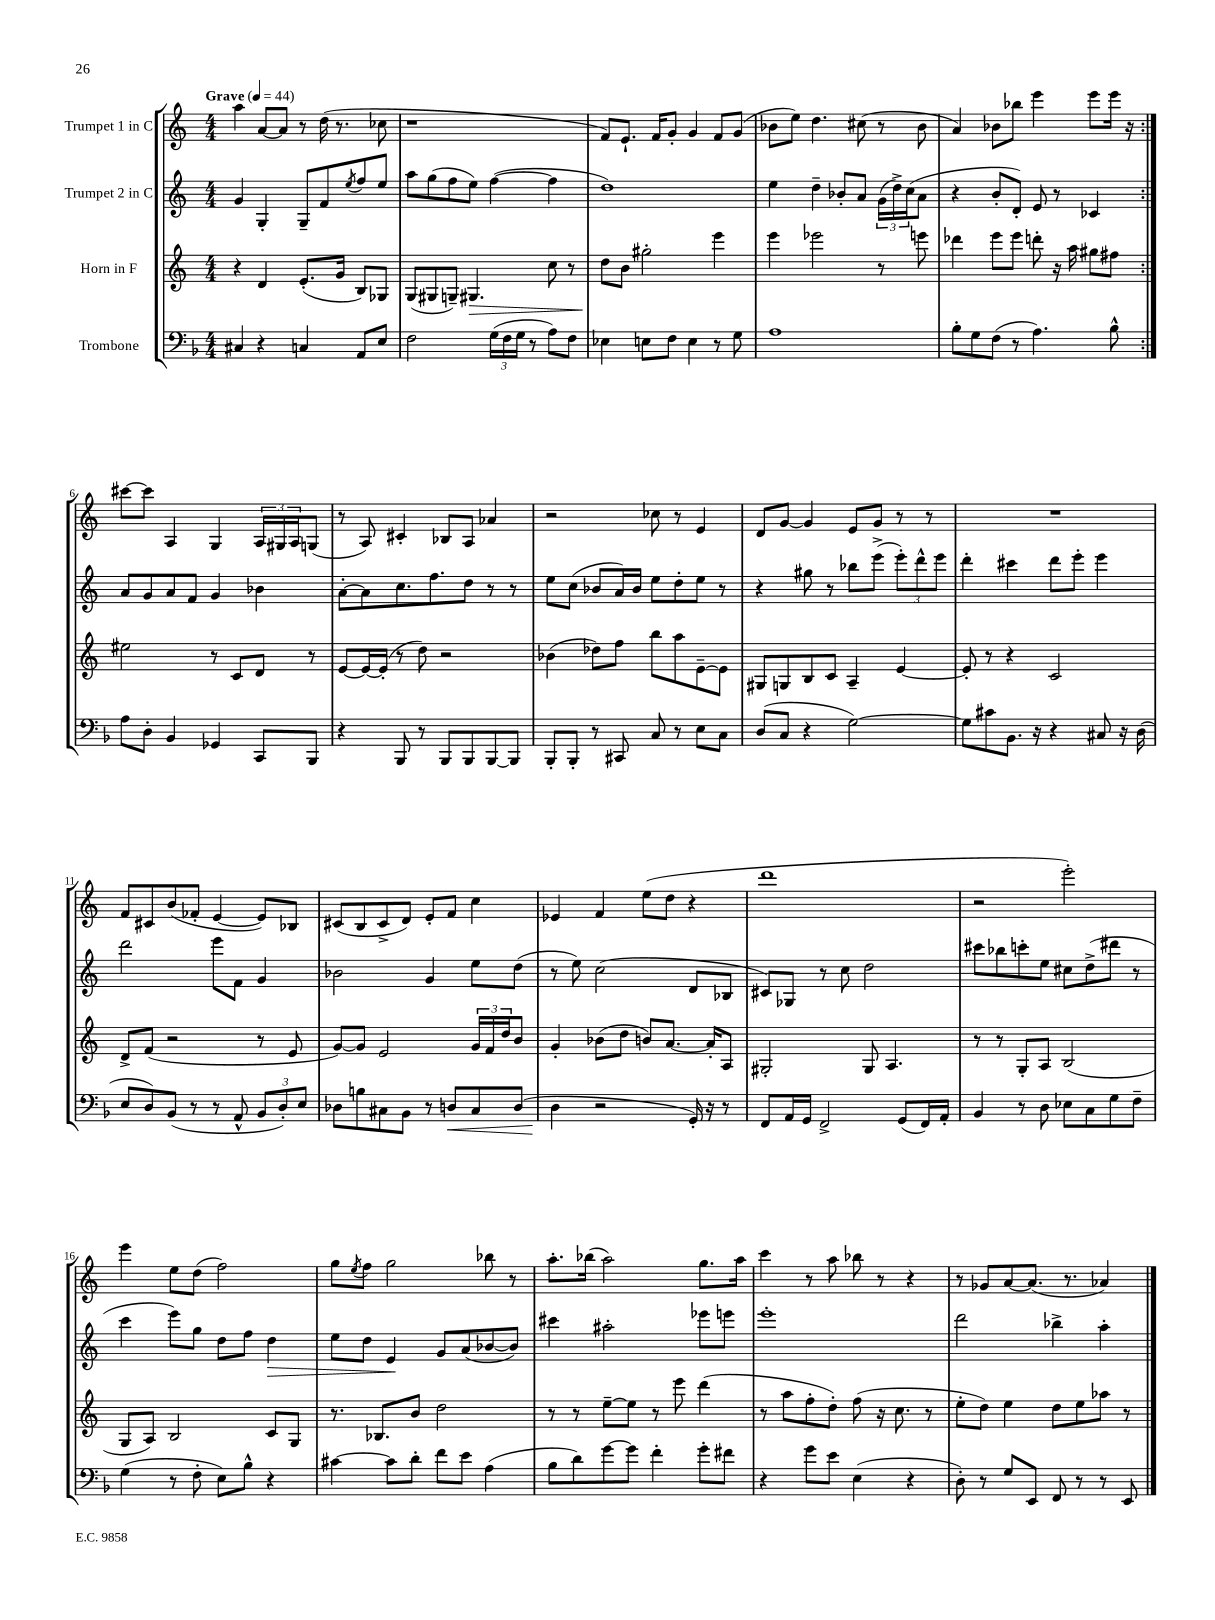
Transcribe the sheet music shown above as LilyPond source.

<<
\new StaffGroup <<
\new Staff = "s0" \with { instrumentName = "Trumpet 1 in C" } {
    \clef treble \key c \major \numericTimeSignature \time 4/4 \tempo "Grave" 4 = 44
    \repeat volta 2 { a''4 a'8~ a'8 r8 d''16( r8. ces''8 |
    r1 |
    f'8) e'8.-! f'16 g'8-. g'4 f'8 g'8( |
    bes'8 e''8) d''4. cis''8( r8 bes'8 |
    a'4) bes'8 bes''8 e'''4 e'''8 e'''16 r16 | }
    cis'''8~ cis'''8 a4 g4 \tuplet 3/2 { a16 gis16 a16 } g8( |
    r8 a8) cis'4-. bes8 a8 aes'4 |
    r2 ces''8 r8 e'4 |
    d'8 g'8~ g'4 e'8 g'8 r8 r8 |
    R1 |
    f'8 cis'8 b'8( fes'8-. e'4~ e'8) bes8 |
    cis'8( b8 cis'8-> d'8) e'8-. f'8 c''4 |
    ees'4 f'4 e''8( d''8 r4 |
    d'''1 |
    r2 e'''2-.) |
    e'''4 e''8 d''8( f''2) |
    g''8 \acciaccatura { e''8 } f''8 g''2 bes''8 r8 |
    a''8.-. bes''16( a''2) g''8. a''16 |
    c'''4 r8 a''8 bes''8 r8 r4 |
    r8 ges'8 a'8~ a'8.( r8. aes'4) \bar "|." |
}
\new Staff = "s1" \with { instrumentName = "Trumpet 2 in C" } {
    \clef treble \key c \major \numericTimeSignature \time 4/4
    \repeat volta 2 { g'4 g4-. g8-- f'8 \acciaccatura { e''8 } f''8 e''8 |
    a''8 g''8( f''8 e''8) f''4~( f''4 |
    d''1) |
    e''4 d''4-- bes'8-. a'8 \tuplet 3/2 { g'16( d''16->) c''16( } a'8 |
    r4 b'8-. d'8-.) e'8 r8 ces'4 | }
    a'8 g'8 a'8 f'8 g'4 bes'4 |
    a'8~-. a'8 c''8. f''8. d''8 r8 r8 |
    e''8 c''8( bes'8 a'16) bes'16 e''8 d''8-. e''8 r8 |
    r4 gis''8 r8 bes''8 e'''8->( \tuplet 3/2 { e'''8-.) d'''8-^ e'''8 } |
    d'''4-. cis'''4 d'''8 e'''8-. e'''4 |
    d'''2 e'''8 f'8 g'4 |
    bes'2 g'4 e''8 d''8( |
    r8 e''8) c''2( d'8 bes8 |
    cis'8) ges8 r8 c''8 d''2 |
    cis'''8 bes''8 c'''8-. e''8 cis''8 d''8->( dis'''8 r8 |
    c'''4 e'''8) g''8 d''8 f''8 d''4\> |
    e''8 d''8 e'4\! g'8 a'8( bes'8~ bes'8) |
    cis'''4 ais''2-. ees'''8 e'''8 |
    e'''1-. |
    d'''2 bes''4-> a''4-. \bar "|." |
}
\new Staff = "s2" \with { instrumentName = "Horn in F" } {
    \clef treble \key c \major \numericTimeSignature \time 4/4
    \repeat volta 2 { r4 d'4 e'8.-.( g'16 b8) ges8 |
    g8( gis8 g8--) gis4.\> c''8 r8 |
    d''8\! b'8 gis''2-. e'''4 |
    e'''4 ees'''2 r8 e'''8 |
    des'''4 e'''8 e'''8 d'''8-. r16 a''16 gis''8 fis''8 | }
    eis''2 r8 c'8 d'8 r8 |
    e'8~ e'16~ e'16-.( r8 d''8) r2 |
    bes'4( des''8) f''8 b''8 a''8 e'8~-- e'8 |
    gis8 g8 b8 c'8 a4-- e'4~ |
    e'8-. r8 r4 c'2 |
    d'8-> f'8( r2 r8 e'8 |
    g'8~) g'8 e'2 \tuplet 3/2 { g'16 f'16 d''16 } b'8 |
    g'4-. bes'8( d''8 b'8) a'8.~ a'16-. a8 |
    gis2-. gis8 a4. |
    r8 r8 g8-. a8 b2( |
    g8 a8) b2 c'8 g8 |
    r8. bes8. b'8 d''2 |
    r8 r8 e''8~-- e''8 r8 e'''8 d'''4( |
    r8 a''8 f''8-. d''8-.) f''8( r16 c''8. r8 |
    e''8-. d''8) e''4 d''8 e''8 aes''8 r8 \bar "|." |
}
\new Staff = "s3" \with { instrumentName = "Trombone" } {
    \clef bass \key f \major \numericTimeSignature \time 4/4
    \repeat volta 2 { cis4 r4 c4 a,8 e8 |
    f2 \tuplet 3/2 { g16( f16 g16 } r8 a8) f8 |
    ees4 e8 f8 e4 r8 g8 |
    a1 |
    bes8-. g8 f8( r8 a4.) bes8-^ | }
    a8 d8-. bes,4 ges,4 c,8 bes,,8 |
    r4 bes,,8 r8 bes,,8 bes,,8 bes,,8~ bes,,8 |
    bes,,8-. bes,,8-. r8 cis,8 c8 r8 e8 c8 |
    d8( c8 r4 g2~) |
    g8 cis'8 bes,8. r16 r4 cis8 r16 d16( |
    e8 d8) bes,8( r8 r8 a,8-^ \tuplet 3/2 { bes,8 d8-.) e8 } |
    des8 b8 cis8 bes,8 r8 d8\< cis8 d8( |
    d4\! r2 g,16-.) r16 r8 |
    f,8 a,16 g,16 f,2-> g,8( f,16) a,16-. |
    bes,4 r8 d8 ees8 c8 g8 f8-- |
    g4( r8 f8-. e8) bes8-^ r4 |
    cis'4~ cis'8 d'8-. f'8 e'8 a4( |
    bes8 d'8) g'8~ g'8 f'4-. g'8-. fis'8 |
    r4 g'8 e'8 e4( r4 |
    d8-.) r8 g8 e,8 f,8 r8 r8 e,8 \bar "|." |
}
>>
>>
